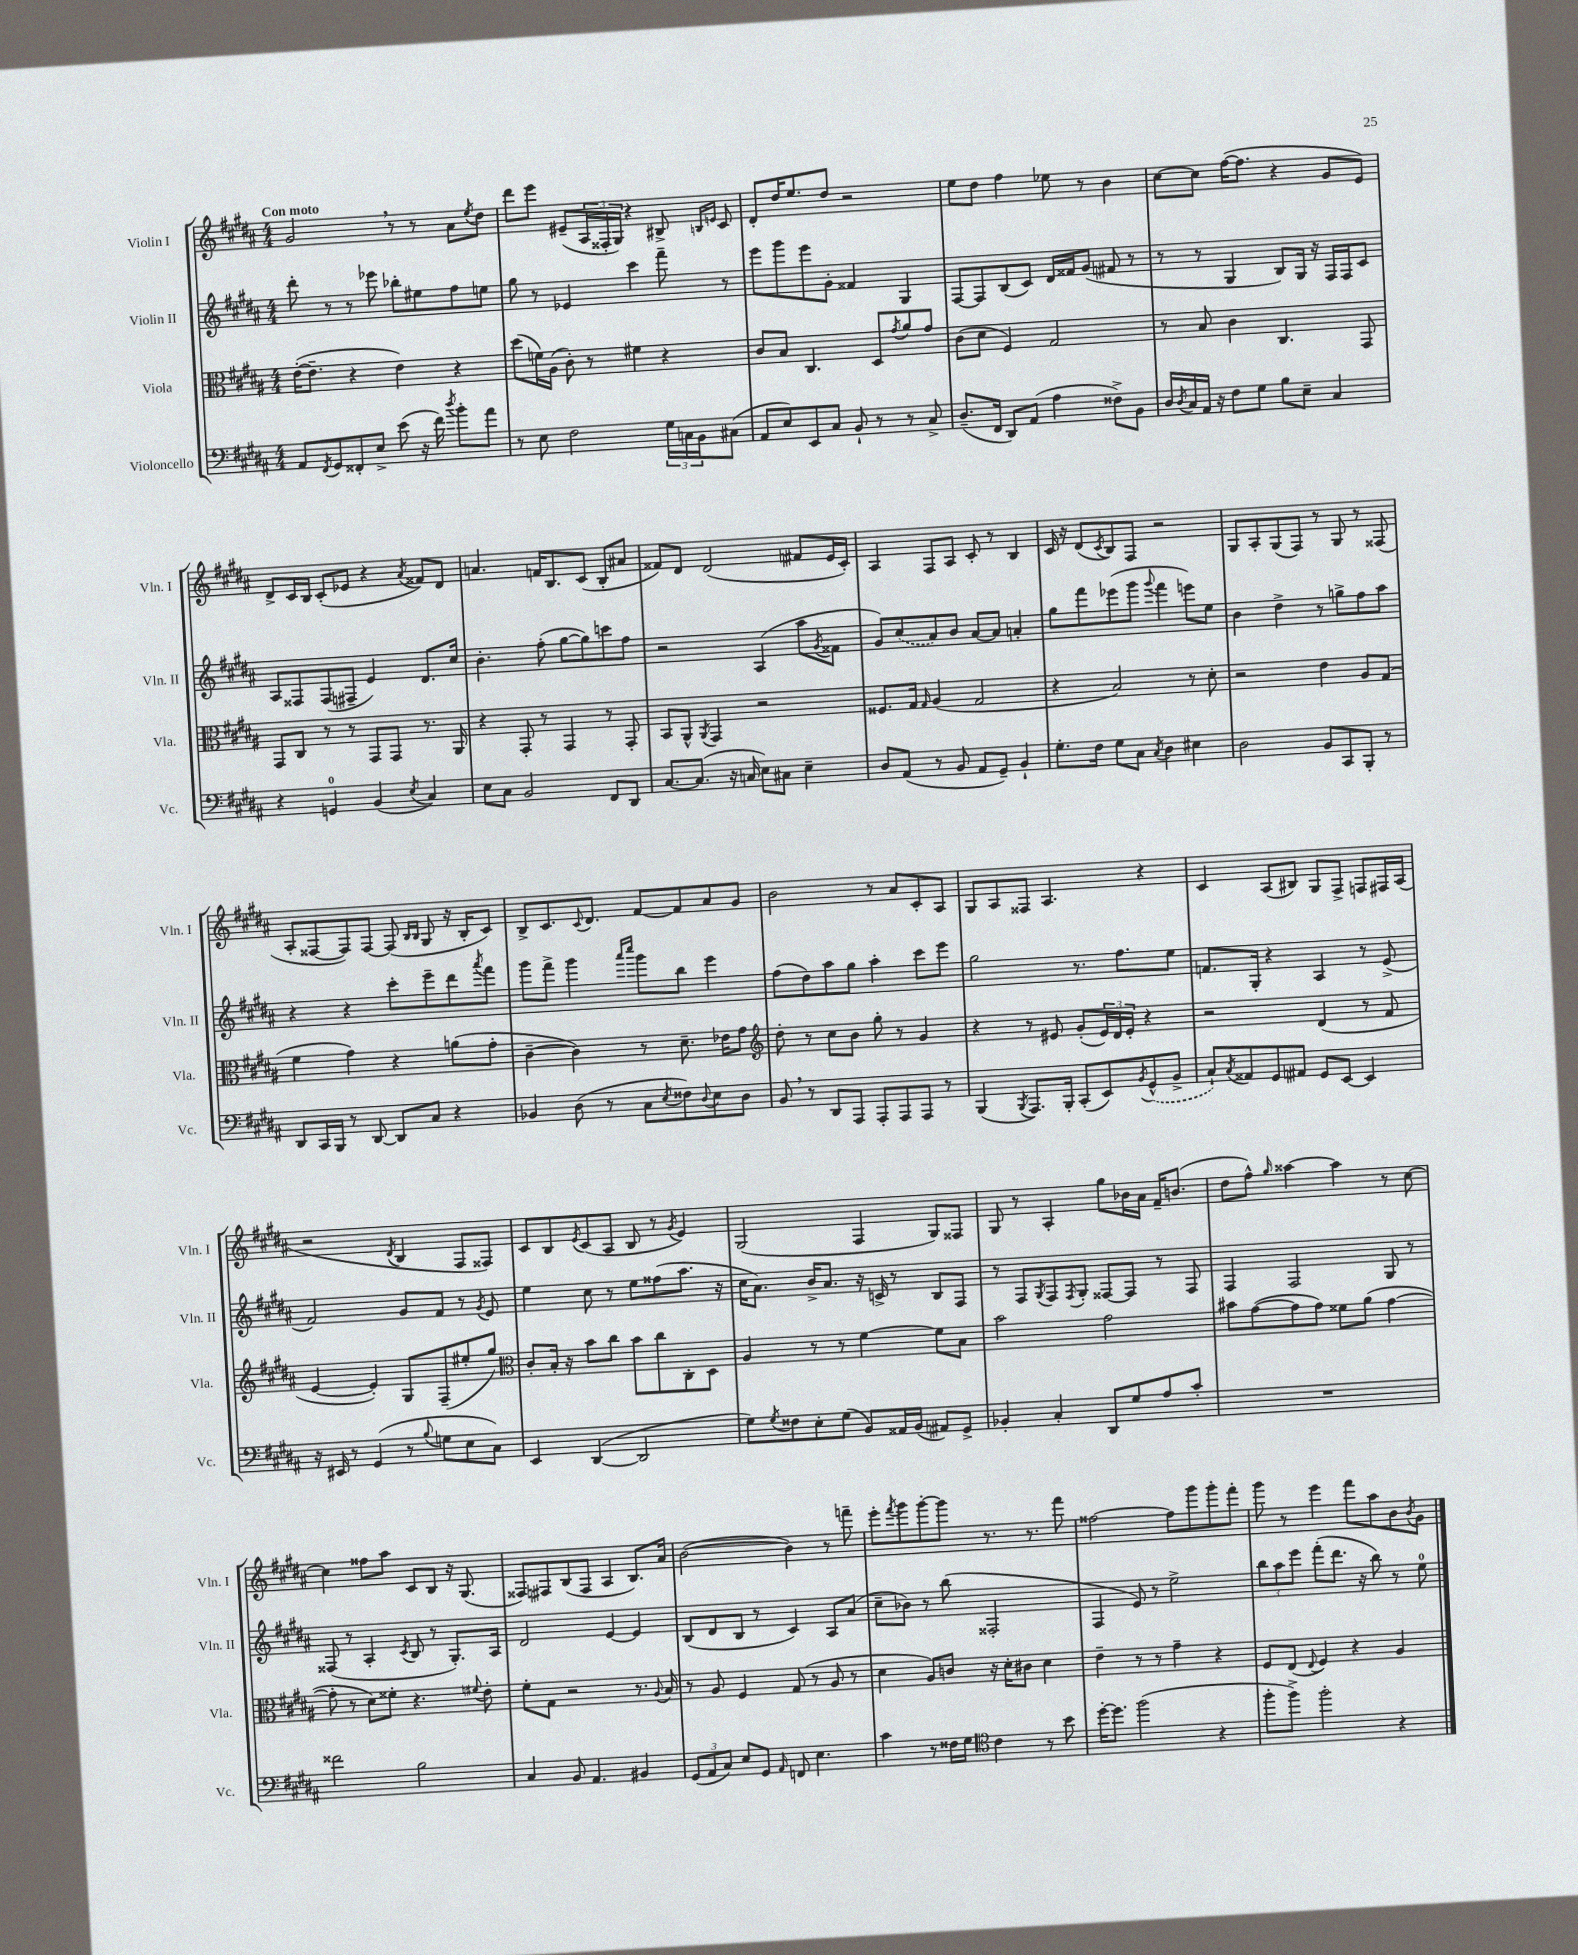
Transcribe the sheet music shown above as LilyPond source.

<<
\new StaffGroup <<
\new Staff = "s0" \with { instrumentName = "Violin I" shortInstrumentName = "Vln. I" } {
    \clef treble \key b \major \numericTimeSignature \time 4/4 \tempo "Con moto"
    gis'2 \breathe r8 r8 ais'8 \acciaccatura { e''8 } dis''8 |
    dis'''8 e'''8 eis'8--( \tuplet 3/2 { ais16 fisis16-. gis16) } r4 bis8-> \grace { b16 e'16 } cis'8 |
    dis'8-. dis''16 e''8. dis''8 r2 |
    e''8 dis''8 fis''4 ees''8 r8 b'4 |
    cis''8~ cis''8 fis''16~( fis''8. r4 gis'8 e'8) |
    dis'8-> cis'16 b16 cis'8-.( ees'8 r4 \acciaccatura { ais'8 } fisis'8) dis'8 |
    a'4. f'16 b8. cis'8( b8-. ais'8 |
    fisis'8) dis'8 dis'2( fis'8 e'16 cis'16-.) |
    ais4 fis8 ais8 cis'8-. r8 b4 |
    cis'16 r16 dis'8( \acciaccatura { cis'8 } b8) fis8 r2 |
    gis8 ais8-. gis8( fis8) r8 gis8 r8 fisis8( |
    ais8-. fisis8~ fisis8) fisis8~ fisis8( \grace { b16 b16 } gis8 r16 b16-. cis'8) |
    b8-> cis'8. \appoggiatura { cis'8 } dis'8. fis'8~ fis'8 ais'8 gis'8 |
    b'2 r8 ais'8 cis'8-. ais8 |
    gis8 ais8 fisis8 ais4. r4 |
    cis'4 ais8( bis8) gis8 fis8-> f8 fis16 ais16( |
    r2 \acciaccatura { dis'8 } b4 fis8 fisis8) |
    cis'8 b8 \acciaccatura { e'8 } cis'8( ais8 b8 r8 \acciaccatura { gis'8 } e'4) |
    gis2( fis4 gis8) fisis8 |
    gis8 r8 ais4-. gis''8 bes'16 ais'16 fis'16-- b'8.( |
    dis''8 fis''8-^) \grace { gis''16 } aisis''4~ aisis''4 r8 cis''8~ |
    cis''4 fisis''8 ais''8 cis'8 b8 r16 gis8.( |
    fisis8) fis8 b8( fis8 ais4 b8.) ais'16 |
    b'2~( b'4) r8 f'''8-- |
    e'''8-. \acciaccatura { fis'''8 } gis'''8 gis'''8~-. gis'''8 r8. r8. fis'''8 |
    fisis''2~ fisis''8 gis'''8 gis'''8-. fis'''8-. |
    gis'''8 r8 e'''4 fis'''8 ais''8 b'8 \acciaccatura { b'8 } gis'8 \bar "|." |
}
\new Staff = "s1" \with { instrumentName = "Violin II" shortInstrumentName = "Vln. II" } {
    \clef treble \key b \major \numericTimeSignature \time 4/4
    dis'''8-. r8 r8 ees'''8 bes''8-. eis''8 fis''8 e''8 |
    gis''8 r8 ees'4 cis'''4 fis'''8-- r8 |
    e'''8 gis'''8 e'''8 gis'8-. fisis'4 gis4 |
    fis8~ fis8 b8( cis'8) dis'16 fisis'16 gis'8( fis'8 r8 |
    r8 r8 gis4 b8) gis16 r16 fis16 fis16 cis'8 |
    ais8 fisis8 fisis8( fis8-- e'4) dis'8. cis''16 |
    b'4.-. fis''8-.( gis''8~ gis''8) c'''8 fis''8 |
    r2 ais4( ais''8 \acciaccatura { gis'8 } fisis'8 |
    gis'8) \once \slurDashed cis''8( ais'8) b'8 ais'8~ ais'8 a'4-. |
    gis''8 fis'''8 ees'''8( gis'''8 \appoggiatura { gis'''8 } fis'''4 e'''8) e''8 |
    b'4 dis''4-> r8 g''8-> fis''8 ais''8 |
    r4 r4 cis'''8-. e'''8-- dis'''8 \acciaccatura { ais'''8 } fis'''8 |
    gis'''8 fis'''8-> gis'''4 \grace { ais'''16 cis''''16 } gis'''8 b''8 e'''4 |
    fis''8( dis''8) ais''8 gis''8 ais''4-. cis'''8 e'''8 |
    gis''2 r8. fis''8. e''8 |
    f'8. gis16-. r4 ais4 r8 e'8->( |
    fis'2) gis'8 fis'8 r8 \acciaccatura { gis'8 } e'8 |
    e''4 cis''8 r8 e''8 fisis''8( ais''8. r16 |
    cis''16 ais'8.) b'16-> ais'8. r16 c'16-> r8 b8 fis8 |
    r8 fis8 \acciaccatura { gis8 } fis8 \acciaccatura { fis8 } gis8-. fisis8~ fisis8 r8 fisis8 |
    fis4 fis2 gis8 r8 |
    fisis8( r8 ais4-. \acciaccatura { cis'8 } b8 r8 gis8.-.) ais16 |
    dis'2 e'4~ e'4 |
    b8( dis'8 b8 r8 cis'4) ais8 ais'8( |
    cis''8-- bes'8) r8 b''8( fisis2-. |
    fis4 e'8) r8 e''2-> |
    \tuplet 3/2 { b''8 ais''8 e'''8 } fis'''8-.( dis'''8. r16 b''8) r8 e''8-0 \bar "|." |
}
\new Staff = "s2" \with { instrumentName = "Viola" shortInstrumentName = "Vla." } {
    \clef alto \key b \major \numericTimeSignature \time 4/4
    e'16~-.( e'8.-- r4 e'4) r4 |
    dis''8( f'16) ais16( cis'8-.) r8 fis'4 r4 |
    cis'8 b8 cis4. dis8 \acciaccatura { gis'8 } ais'8 gis'8 |
    cis'8( dis'8 fis4) gis2 |
    r8 b8 cis'4 cis4. gis,8 |
    gis,8 cis8 r8 r8 gis,8 gis,8 r8. ais,16 |
    r4 gis,8-. r8 gis,4 r8 gis,8-. |
    b,8 ais,8-^ \acciaccatura { ais,8 } gis,4 r2 |
    fisis8. gis16 \grace { gis16 } ais4( gis2 |
    r4 b2) r8 dis'8-. |
    r2 e'4 ais8 gis8( |
    fis'4 gis'4) r4 a'8( gis'8-. |
    cis'4~-- cis'4) r8 dis'8.-- ees'16 gis'8 |
    \clef treble dis''8-. r8 cis''8 b'8 gis''8-. r8 gis'4 |
    r4 r8 eis'8 gis'8-.( \tuplet 3/2 { eis'16) dis'16 eis'16-. } r4 |
    r2 dis'4( r8 fis'8 |
    e'4~ e'4-.) gis8 fis8--( eis''8-. gis''8) |
    \clef alto cis'8-. b16-. r16 b'8 cis''8 b'8 cis''8 cis8-. dis8 |
    ais4 r8 r8 fis'4~ fis'8 b8 |
    b'2 gis'2 |
    bis'8 gis'8~( gis'8 gis'8) fisis'8 ais'8( gis'4~ |
    gis'8-. r8 dis'8) fisis'8-. r4. \appoggiatura { fis'8 } e'8-. |
    fis'8-. gis8 r2 r8. \appoggiatura { ais8 } b16 |
    r8 ais8 fis4 gis8( r8 ais8 r8 |
    dis'4 ais8) c'8 r16 dis'16-. cis'8 dis'4 |
    e'4-- r8 r8 gis'4-- r4 |
    fis8 e8( \appoggiatura { e8 } fis4) r4 ais4 \bar "|." |
}
\new Staff = "s3" \with { instrumentName = "Violoncello" shortInstrumentName = "Vc." } {
    \clef bass \key b \major \numericTimeSignature \time 4/4
    ais,8 \acciaccatura { fis,8 } gis,8 fisis,8-. e8-> e'8( r16 fis'16) \acciaccatura { dis''8 } b'8-. ais'8 |
    r8 e8 fis2 \tuplet 3/2 { gis16 c16 b,16 } cis8( |
    ais,8 e8) e,8 cis8 b,8-! r8 r8 cis8-> |
    dis8.--( fis,16 dis,8) ais,8( ais4 fisis8->) b,8 |
    dis16 \acciaccatura { dis8 } cis16 ais,16 r16 fis8 gis8 b8 e8-- cis4 |
    r4 g,4-0 b,4( \acciaccatura { e8 } cis4) |
    e8 cis8 b,2 fis,8 dis,8 |
    cis8.~ cis8.( r16 c16 e8) cis8 e4-- |
    dis8 ais,8( r8 b,8 ais,8 gis,8--) b,4-! |
    gis8.-. fis16 gis8 cis8 \acciaccatura { cis8 } dis4 eis4 |
    dis2 b,8 cis,8 b,,8-. r8 |
    dis,8 cis,16 b,,16 r8 dis,8~ dis,8 cis8 r4 |
    bes,4 dis8( r8 cis8 \acciaccatura { e8 } fisis8) \appoggiatura { dis8 } e8 dis8 |
    b,8 \breathe r8 dis,8 ais,,8 ais,,8-. ais,,8 ais,,8 r8 |
    b,,4( \acciaccatura { b,,8 } ais,,8.) b,,16-. cis,8-.( e,8) \acciaccatura { b,8 } \once \slurDashed gis,8-^( b,8-> |
    cis8-!) \acciaccatura { cis8 } aisis,8 gis,8 ais,8 gis,8 e,8~ e,4 |
    r16 eis,16 r8 gis,4( r8 \appoggiatura { b8 } g8 e8 cis8) |
    e,4 dis,4~( dis,2 |
    gis8) \acciaccatura { gis8 } fisis8 e8-. gis8( b,8) aisis,16 b,16( ais,8) gis,8-> |
    bes,4-. cis4-. dis,8 gis8 ais8 cis'8-. |
    R1 |
    fisis'2 b2 |
    cis4 b,8 ais,4. bis,4 |
    \tuplet 3/2 { gis,8( ais,8 cis8) } e8 gis,8 \grace { ais,16 } f,8 e4. |
    cis'4 r8 fisis16 gis16 \clef tenor cis'4 r8 b'8 |
    dis''16~-. dis''8. fis''2( r4 |
    fis''8-. fis''8->) fis''2-. r4 \bar "|." |
}
>>
>>
\layout { \context { \Score \remove "Bar_number_engraver" } }
